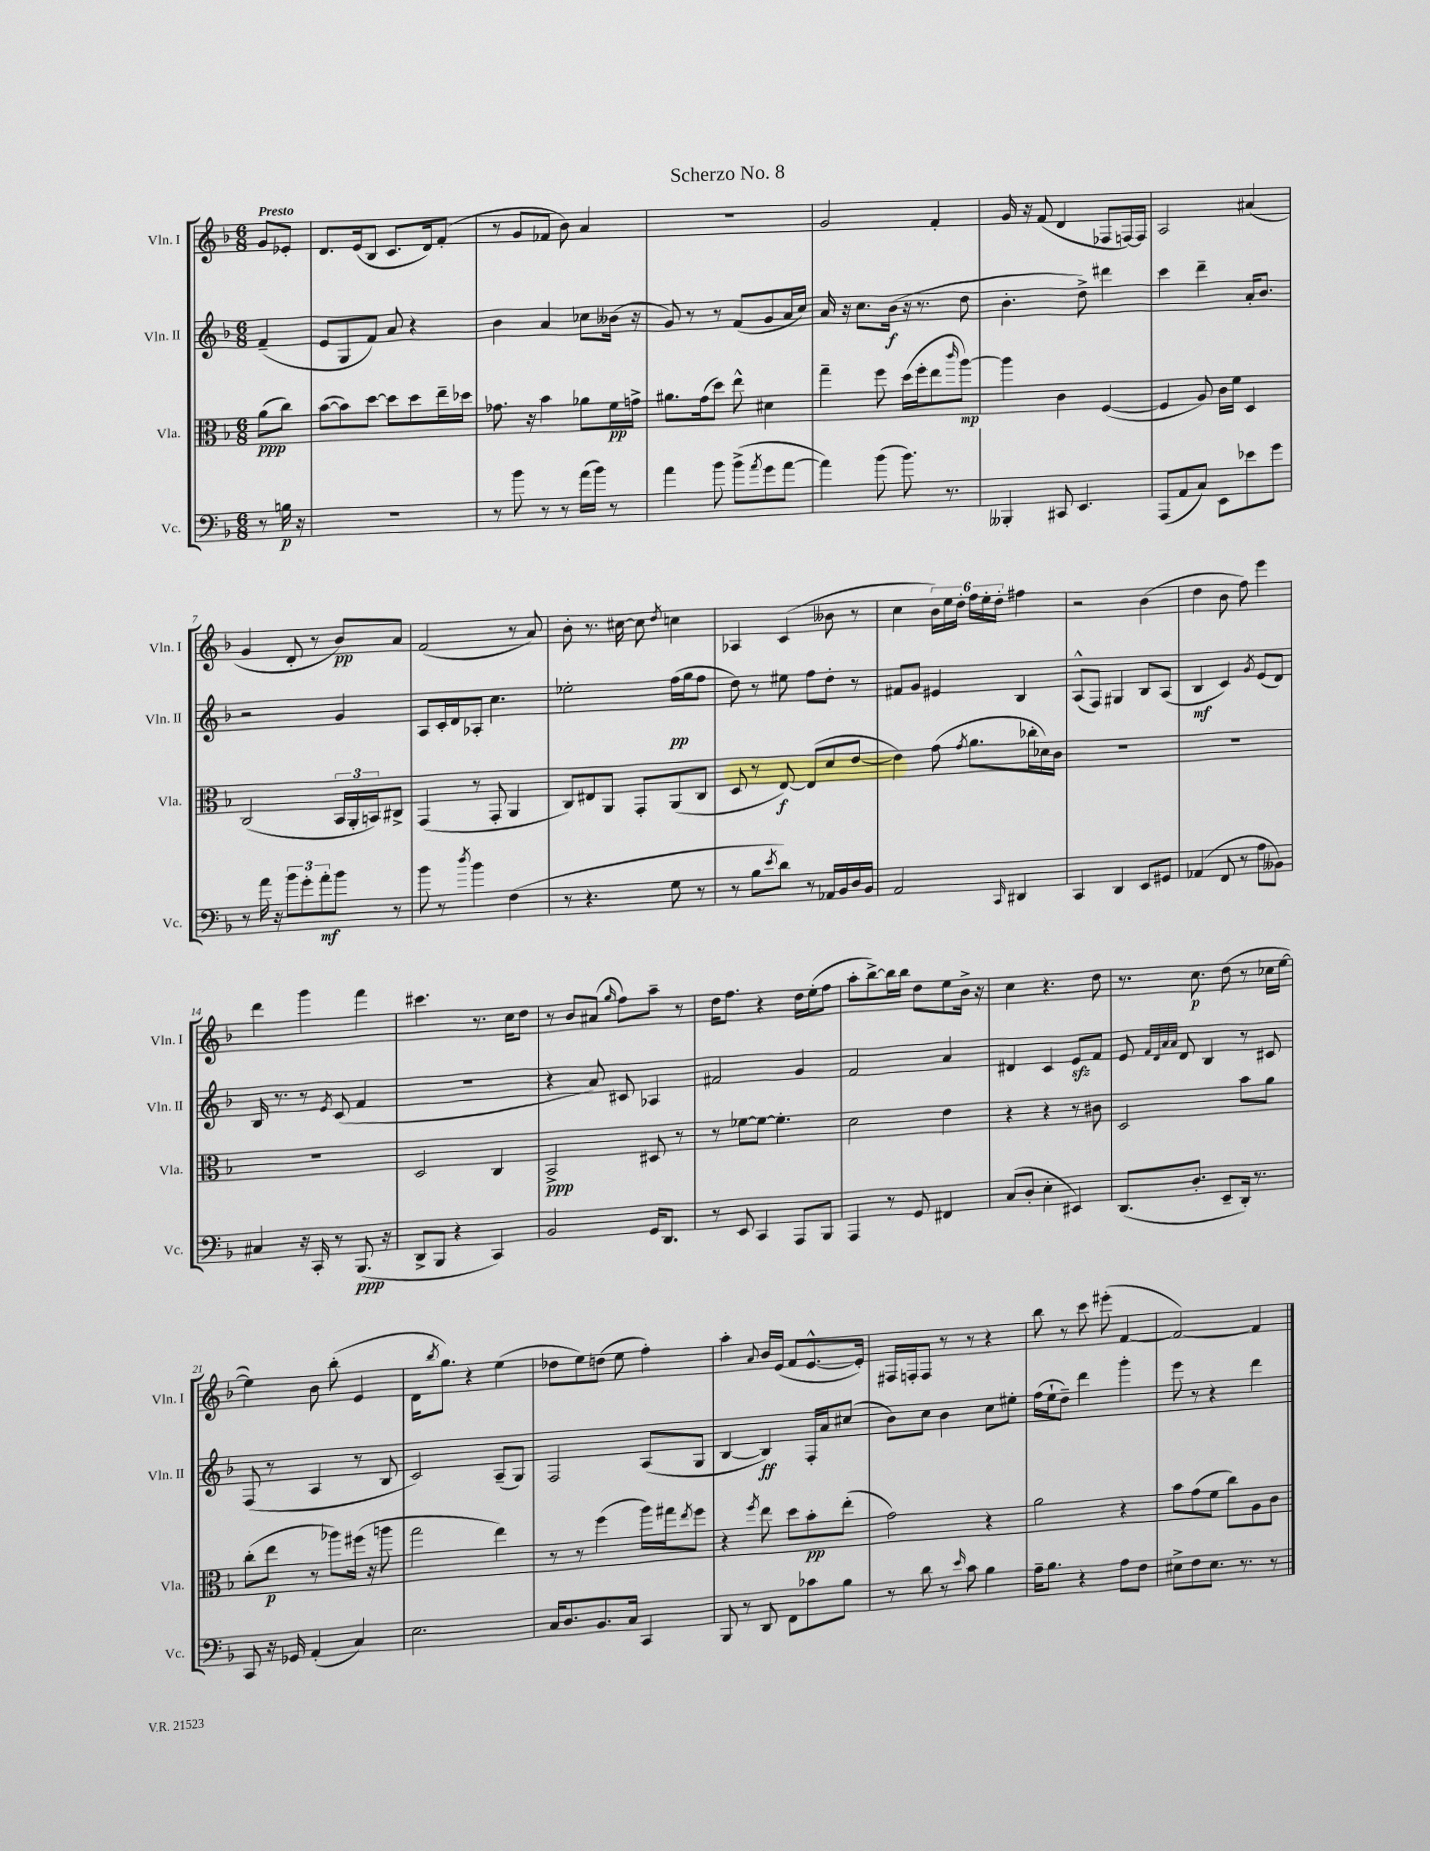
\header { title = "Scherzo No. 8" }
<<
\new StaffGroup <<
\new Staff = "s0" \with { instrumentName = "Vln. I" shortInstrumentName = "Vln. I" } {
    \clef treble \key f \major \numericTimeSignature \time 6/8 \partial 4 \tempo "Presto"
    g'8 ees'8-. |
    d'8. e'16( bes8 c'8. d'16) f'8-.( |
    r8 g'8 fes'8 bes'8) a'4 |
    R2. |
    g'2 f'4-. |
    g'16 r16 f'8( d'4 fes8 f16~) f16 |
    a2 ais'4( |
    g'4 d'8-. r8 bes'8\pp) a'8 |
    f'2( r8 a'8) |
    bes'8-. r8. cis''16~ cis''8 \acciaccatura { d''8 } c''4 |
    aes4 c'4( beses'8 r8 |
    c''4 \tuplet 6/4 { bes'16) e''16 d''16-. f''16 e''16-. d''16-. } fis''4 |
    r2 bes'4( |
    d''4 bes'8 f''8) e'''4 |
    d'''4 g'''4 f'''4 |
    cis'''4. r8. c''16 d''8 |
    r8 bes'8 ais'8( \grace { g''16 } f''8) a''8-- r8 |
    d''16 f''8. r4 d''16 e''16-.( f''8 |
    a''8-. bes''8~->) bes''16 bes''16 d''8 e''8 bes'16-> r16 |
    c''4 r4. d''8 |
    r8. c''8.\p d''8( r8 ces''16 e''16~ |
    e''4) bes'8 bes''8-.( e'4 |
    d'16 \acciaccatura { bes''8 } g''8.) r4 e''4( |
    des''8 e''8) d''8( e''8 f''4-.) |
    a''4-. \appoggiatura { a'8 } bes'16 e'16( f'8 e'8.~-^ e'16-.) |
    fis16 f16-. f8 r8 r8 r4 |
    bes''8 r8 c'''8 eis'''8-.( f'4~ |
    f'2~) f'4 \bar "|." |
}
\new Staff = "s1" \with { instrumentName = "Vln. II" shortInstrumentName = "Vln. II" } {
    \clef treble \key f \major \numericTimeSignature \time 6/8 \partial 4
    f'4--( |
    e'8 g8 f'8) a'8 r4 |
    bes'4 a'4 ces''8 beses'16( r16 |
    g'8) r8 r8 f'8( g'8 a'16 c''16) |
    a'16 r16 c''8. bes'16\f( r16 r8. d''8 |
    bes'4.-. d''8->) dis'''4 |
    c'''4 d'''4-- a'16-. bes'8. |
    r2 g'4 |
    a8 c'16-. d'16 aes8-. c''4. |
    ees''2-. f''16\pp( g''16 f''8 |
    d''8) r8 eis''8 f''8 d''8-. r8 |
    fis'8 g'8 eis'4 bes4 |
    a8-^( f8) gis4 bes8 a8( |
    bes4\mf c'4) \acciaccatura { g'8 } e'8( d'8) |
    bes16 r8. r8 \acciaccatura { e'8 } c'8( f'4 |
    r2. |
    r4 a'8) cis'8 aes4 |
    fis'2 g'4 |
    f'2 a'4 |
    dis'4 c'4 e'8\sfz f'8 |
    e'8 \grace { f'32 d'32 a'32 a'32 } d'8 bes4 r8 cis'8 |
    f8( r8 a4 r8 bes8 |
    c'2) a8--( g8) |
    f2 a8( g8 |
    bes4~ bes4\ff) f16-. a'16 cis''8( |
    bes'8) c''8 bes'4 c''8 eis''8-. |
    f''16( e''16-! d''8--) d'''4 g'''4-. |
    e'''8 r8 r4 d'''4 \bar "|." |
}
\new Staff = "s2" \with { instrumentName = "Vla." shortInstrumentName = "Vla." } {
    \clef alto \key f \major \numericTimeSignature \time 6/8 \partial 4
    a'8\ppp( c''8) |
    bes'8~( bes'8) d''8~ d''8 d''8 e''16-- des''16 |
    ges'8. r16 bes'4 aes'8 f'16\pp g'16-> |
    ais'8. g'16( d''8) e''8-^ dis'4 |
    g''4-- f''8 d''16( f''16-. e''8 \grace { c'''16 } a''8~\mp) |
    a''4 c'4 f4~( |
    f4 a8) c'16 f'16 d4 |
    c2( \tuplet 3/2 { bes,16 a,16-. b,16) } cis8-> |
    g,4( r8 g,8-. a,4 |
    c8) eis8 a,8 g,8-. a,8( c8 |
    d8 r8 e8~\f) e8( d'8 e'8~ |
    e'4) g'8( \acciaccatura { g'8 } a'8. ces''16-. des'16) c'16 |
    R2. |
    R2. |
    R2. |
    d2 c4 |
    bes,2->\ppp dis8 r8 |
    r8 fes'8~ fes'8~ fes'4.-. |
    d'2 e'4 |
    r4 r4 r8 cis'8 |
    d2 bes'8 a'8 |
    c''8-.( e''8\p r8 aes''8) fis''16( r16 a''8 |
    g''2 e''4) |
    r8 r8 f''4( a''16) gis''16 \acciaccatura { e''8 } f''8 |
    r4 \acciaccatura { f''8 } e''8 d''8 bes'8-.\pp e''8-.( |
    g'2) r4 |
    a'2 r4 |
    bes'8 g'8( f'8 c''8) a8 c'8 \bar "|." |
}
\new Staff = "s3" \with { instrumentName = "Vc." shortInstrumentName = "Vc." } {
    \clef bass \key f \major \numericTimeSignature \time 6/8 \partial 4
    r8 b16\p r16 |
    R2. |
    r8 bes'8 r8 r8 a'16( bes'16) r8 |
    a'4 bes'8 bes'8->( \acciaccatura { a'8 } g'8 a'8~ |
    a'4) bes'8( bes'8.) r8. |
    beses,,4-. cis,8 e,4. |
    a,,8( a,8 c8) e,8 ees'8 g'8 |
    r8 a'16 r16 \tuplet 3/2 { bes'8 g'8-. a'8-.\mf } bes'8 r8 |
    bes'8 r8 \acciaccatura { d''8 } bes'4 f4( |
    r8 r4. g8 r8 |
    r8 bes8 \acciaccatura { e'8 } d'8) r8 aes,16 bes,16 d16 bes,16 |
    a,2 \grace { c,16 } dis,4 |
    c,4 d,4 e,8 gis,8 |
    aes,4( f,8 r8 a8 beses,8) |
    cis4 r16 c,16-. r8 bes,,8.\ppp( r16 |
    d,8-> bes,,8 r4 c,4) |
    bes,2 g,16 d,8. |
    r8 e,8 c,4 a,,8 bes,,8 |
    a,,4 r8 g,8 fis,4 |
    c8( d8-. e4-. eis,4) |
    d,8.( d8.-. e,8-- d,16-.) r8. |
    c,8 r16 ges,16 a,4-.( c4) |
    e2. |
    c16 d8. bes,8. c16 c,4 |
    bes,,8 r8 d,8 f,8 ces'8 bes8 |
    r8 d'8 r8 \grace { e'16 } c'8 bes4 |
    a16-- bes8. r4 a8 f8 |
    eis8-> f8 eis8. r8. r8 \bar "|." |
}
>>
>>
